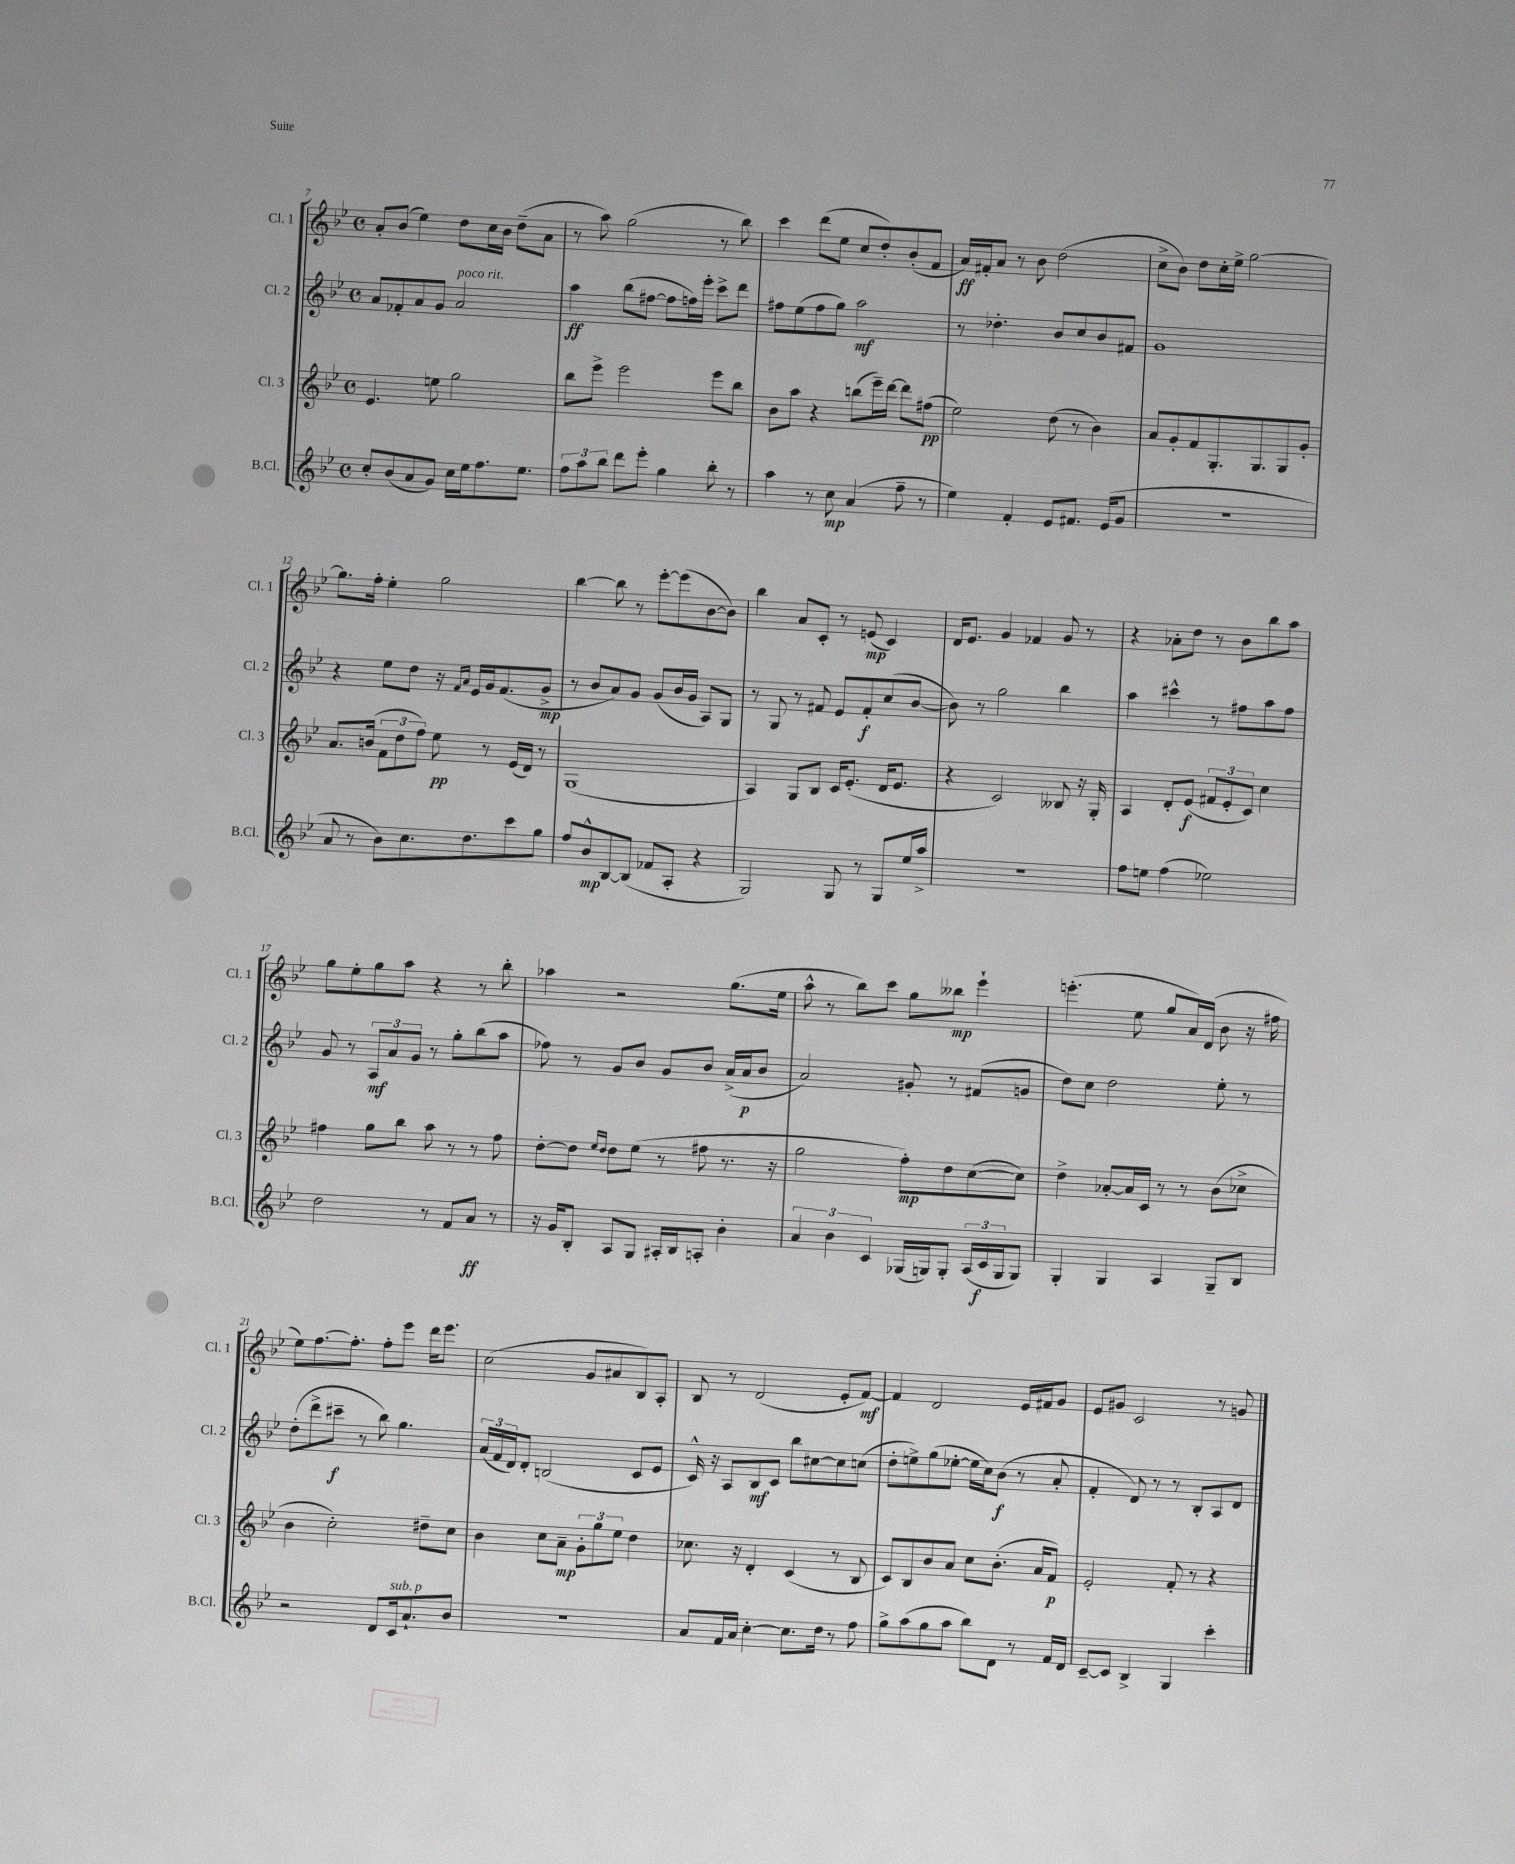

**kern	**kern	**kern	**kern
*staff4	*staff3	*staff2	*staff1
*clefG2	*clefG2	*clefG2	*clefG2
*k[b-e-]	*k[b-e-]	*k[b-e-]	*k[b-e-]
*M4/4	*M4/4	*M4/4	*M4/4
*met(c)	*met(c)	*met(c)	*met(c)
8cc'	4.e-	8a	8a'
(8b-	.	8f-'	(8b-
8a	.	8a	4ee-)
8g)	8ee	8g	.
16cc	2gg	2a	8dd
16ee-	.	.	.
8.ff	.	.	16cc
.	.	.	16b-
.	.	.	(8dd~
8.ee-	.	.	.
.	.	.	8a
=	=	=	=
12ff	8bb-	4aa	8r
12aa	.	.	.
.	8eee-^	.	8aa)
12bb-	.	.	.
8ddd	2eee-	(8bb-	(2gg
8eee-'	.	[8ff#	.
4gg	.	8ff#]	.
.	.	16ff)	.
.	.	16eee-'	.
8bb-'	8eee-	8ccc^	8r
8r	8bb-	8ddd	8bb-)
=	=	=	=
4aa	8b-	8ff#	4ccc
.	8aa	(8ee-	.
8r	4r	8ff#	(8ddd
8cc	.	8gg)	8ee-
(4a	(8bb	2aa	8cc
.	16eee-~)	.	8dd')
.	[16ddd	.	.
8ff~	8ddd]	.	(8b-'
8r	(8ff#	.	8f
=	=	=	=
4ee-)	2ee-)	8r	16a)
.	.	.	16f#'
.	.	4.dd-'	8a
4f'	.	.	8r
.	.	.	8b-
8e-	(8dd	8b-	(2dd
8.f#	8r	8cc	.
.	4b-)	8b-	.
(16e-	.	.	.
8g	.	8f#	.
=	=	=	=
1r	8a	1g	8cc^
.	8g'	.	8b-)
.	8f	.	8dd
.	8.G'	.	16cc'
.	.	.	16ee-^
.	.	.	[2gg
.	8.G	.	.
.	8G	.	.
.	8g'	.	.
=	=	=	=
8a	8.a	4r	8.gg]
8r	.	.	.
.	(16b	.	16ff'
8b-)	12f	8ee-	4ee-'
.	12dd	.	.
8.cc	.	8dd	.
.	12ff)	.	.
.	8ee-	16r	2gg
.	.	16qqf	.
.	.	16qqa	.
8.dd	.	16e-	.
.	8r	16g	.
.	.	(8.f	.
8ccc	(16e-	.	.
.	16d)	.	.
8gg	8r	8g^	.
=	=	=	=
8ff	(1G	8r	[4bb-
8b-^^	.	8b-	.
[8B-	.	8a)	8bb-]
(8B-]	.	8g	8r
8f-	.	(8g	[8eee-'
8A'	.	16b-	(8eee-]
.	.	16g	.
4r	.	8A)	[8b-
.	.	8G	8b-])
=	=	=	=
2G)	4A)	8r	4bb-
.	.	8G	.
.	8G	8r	8a
.	8B-	8f#	8c'
8G	16c	8e-	8r
.	(8.e-'	.	.
8r	.	8f#'	(8e
8G	16d	(8cc	4c)
.	8.e-	.	.
16ee-	.	[8b-	.
16aa^	.	.	.
=	=	=	=
1r	4r	8b-])	16d
.	.	.	8.e-
.	.	8r	.
.	2c)	2gg	4g
.	.	.	4f-
.	8B--	4bb-	8g
.	16r	.	8r
.	16G'	.	.
=	=	=	=
8ff	4A	4aa	4r
8ee	.	.	.
(4ff	8d'	4ccc#^^	8a-'
.	(8e-	.	8dd
2ee-)	12f#	8r	8r
.	12e-'	.	.
.	.	8ff#	8b-
.	12c)	.	.
.	4cc	8aa	8bb-
.	.	8ff#	8aa
=	=	=	=
2dd	4ff#	8g	8gg
.	.	8r	8ee-'
.	8gg	12A	8gg
.	.	12a	.
.	8bb-	.	8aa
.	.	12g	.
8r	8aa	8r	4r
8f	8r	8gg'	.
8a	8r	(8bb-	8r
8r	8ff#	8aa	8bb-'
=	=	=	=
16r	[8dd'	8ff-)	4aa-
16g	.	.	.
8B-'	8dd]	8r	.
.	16qqee-	.	.
.	16qqdd	.	.
8A	8dd	8g	2r
8G	(8ee-	8b-	.
16A#'	8r	8g	.
16B-	.	.	.
8A'	8ff#	8b-	.
4b-'	8.r	(16a^	(8.gg
.	.	16a	.
.	.	8b-	.
.	16r	.	16ee-
=	=	=	=
6a	2gg	2a)	8aa^^
.	.	.	8r
6b-	.	.	.
.	.	.	8bb-)
6c	.	.	.
.	.	.	8ccc
(16G-	8ff')	8g#'	8gg
16G)	.	.	.
8G'	8dd	8r	8bb--
(24A	([8cc	(8f#	4eee-`
24c	.	.	.
24G	.	.	.
8G)	8cc])	8g	.
=	=	=	=
4G'	4dd^	8dd)	(4.eee'
.	.	8cc	.
4G	[8a-'	2dd	.
.	16a-]	.	8ee-
.	16c	.	.
4A	8r	.	8gg
.	8r	.	16a)
.	.	.	(16d
8G~	(8b-	8ee-'	8b-
8B-	8cc-^	8r	16r
.	.	.	16ff#
=	=	=	=
2r	4b-	(8dd'	8ee-)
.	.	8ddd^	[8.ff
.	2cc')	8ccc#~	.
.	.	.	8.ff']
.	.	8r	.
8d	.	8bb-)	8ff'
16c	.	4.gg	8eee-
8.a`	.	.	.
.	8dd#~	.	16ddd
.	.	.	8.eee-
8b-	8cc	.	.
=	=	=	=
1r	4b-	(24a	(2cc
.	.	24f	.
.	.	24d)	.
.	.	8d'	.
.	8cc	(2B	.
.	8a~	.	.
.	12g'	.	8g
.	12gg	.	.
.	.	.	8a#
.	12ee-	.	.
.	4dd	8c	8B-)
.	.	8e-	8A'
=	=	=	=
8a	8.cc-	16c^^)	8B-
.	.	16r	.
16f	.	8A	8r
16a	16r	.	.
[4cc'	4d'	8B-	(2d
.	.	8c	.
8.cc]	(4c	8bb-	.
.	.	[8cc#	.
16dd	.	.	.
8r	8r	8cc#]	8e-'
8ff	8B-	(8cc	[8f)
=	=	=	=
8gg^	8c)	8dd'	4f]
(8aa	8B-	8ee^)	.
8gg	8b-	(8gg	2d
8aa	8a	[8ee-'	.
8bb-)	8cc	16ee-]	.
.	.	16cc)	.
8d	(8.b-'	(8b-	.
8r	.	8r	16e-
.	16a	.	16f#
16f	8f)	8a'	8g
16d	.	.	.
=	=	=	=
[8c~	2e-'	4f'	8e-
8c]	.	.	8g#
4B-^	.	8d)	2c
.	.	8r	.
4G	8f'	8r	.
.	8r	8B-'	.
4ccc'	4r	8A	8r
.	.	8d	8g
==	==	==	==
*-	*-	*-	*-
